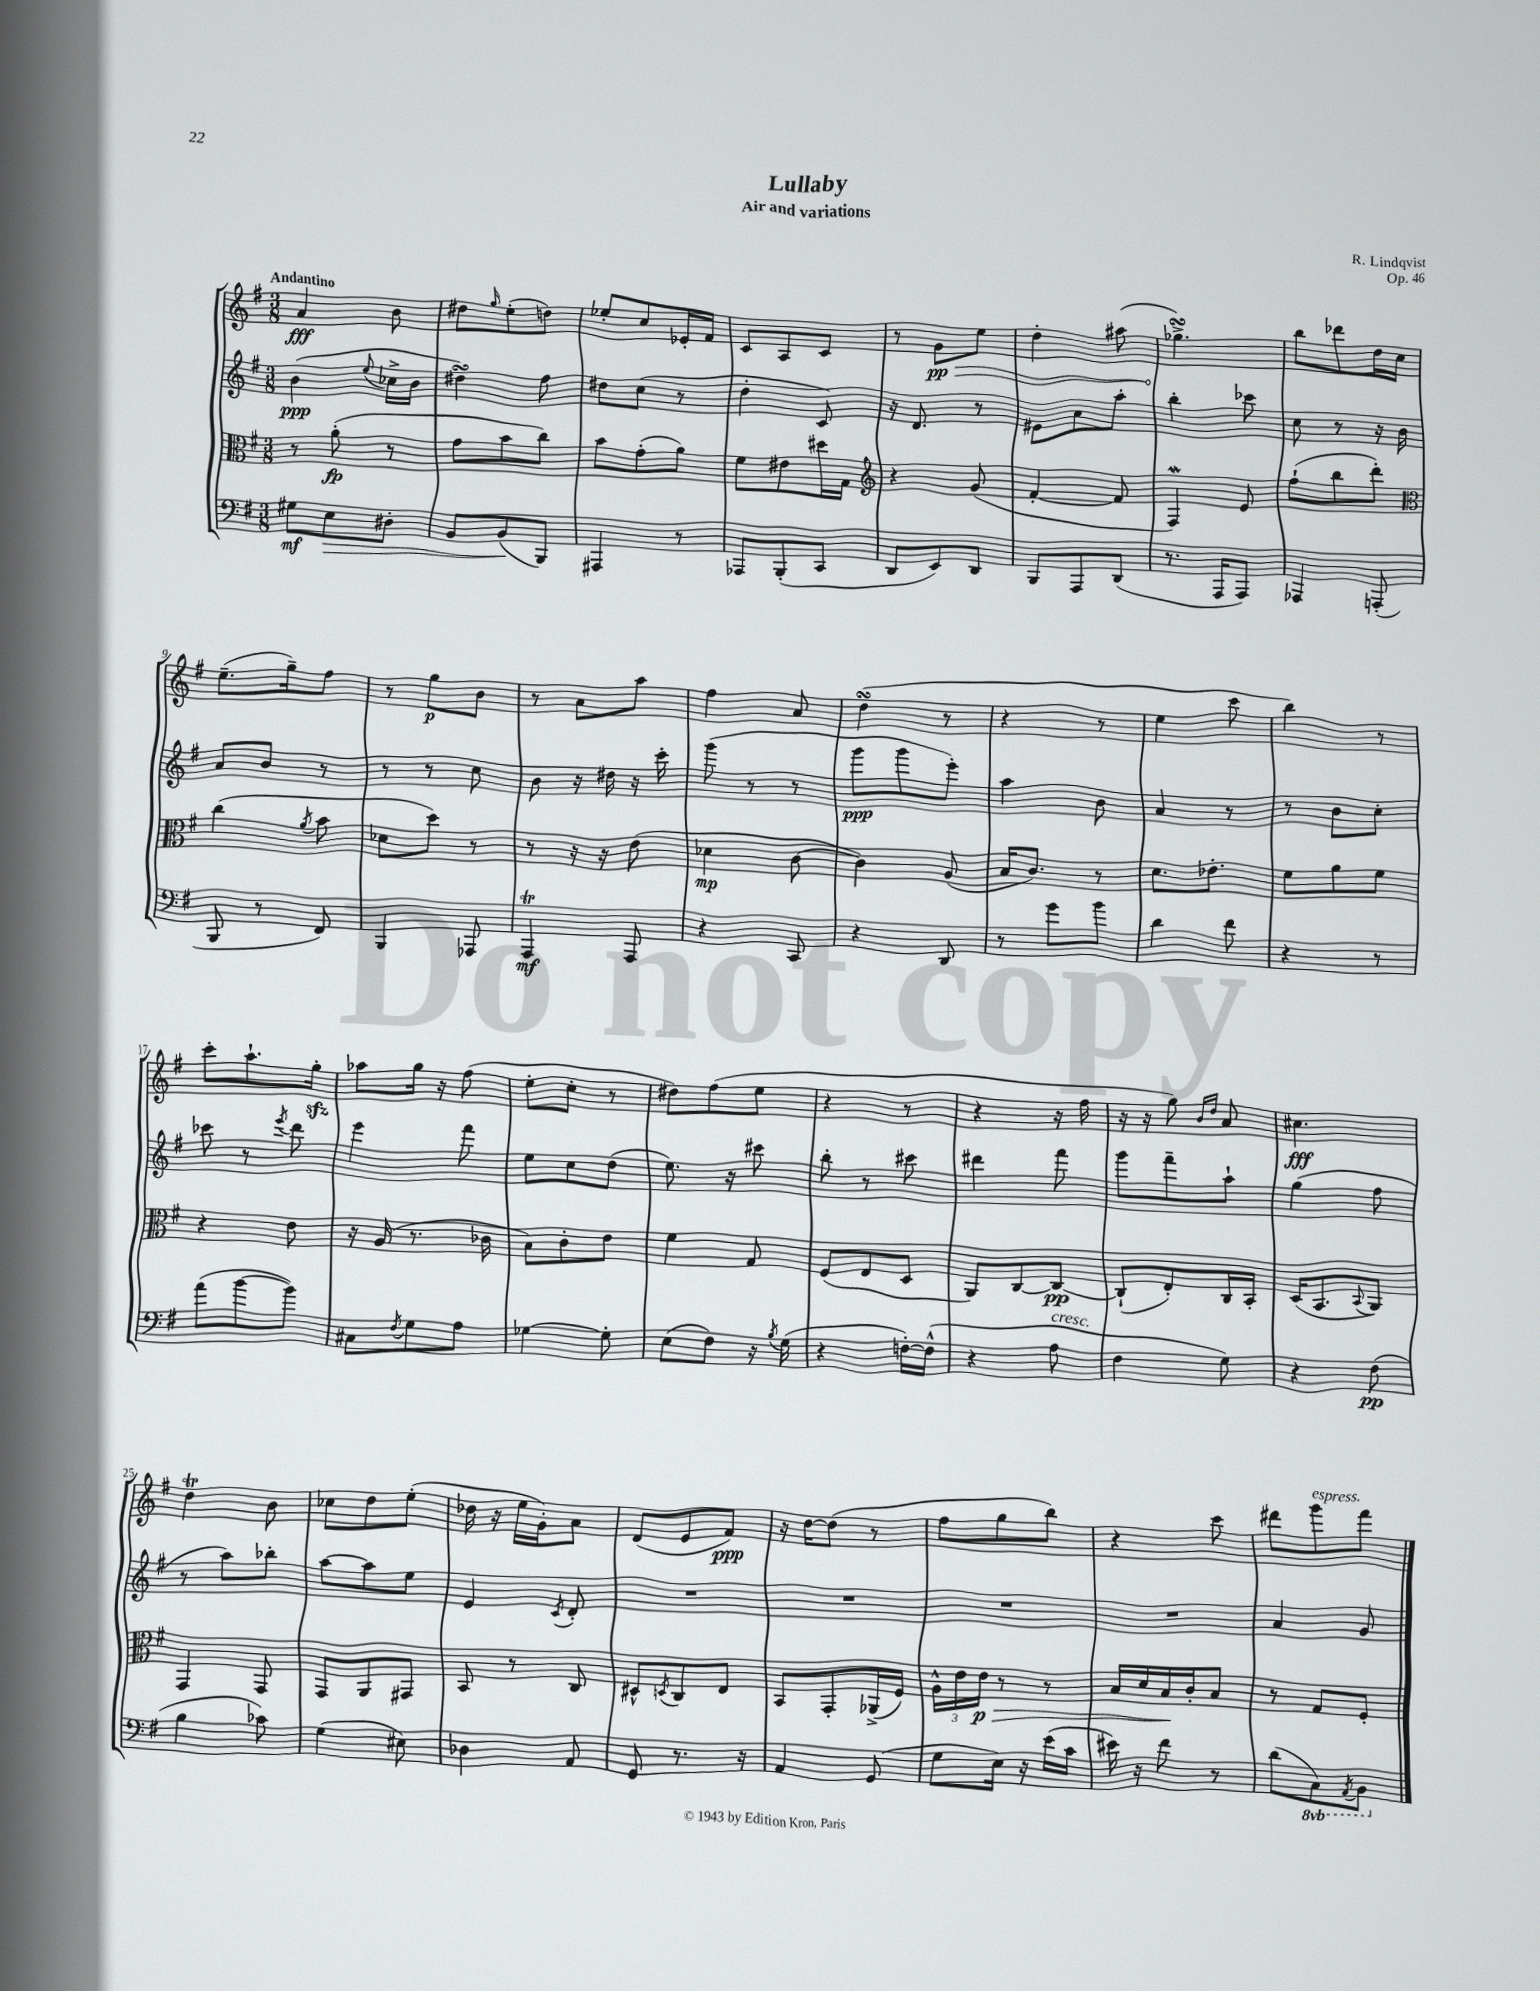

**kern	**kern	**kern	**kern
*staff4	*staff3	*staff2	*staff1
*clefF4	*clefC3	*clefG2	*clefG2
*k[f#]	*k[f#]	*k[f#]	*k[f#]
*M3/8	*M3/8	*M3/8	*M3/8
8G#	8r	(4b	4a
8E	(8a'	.	.
.	.	8qqee	.
8D#'	8r	16cc-^	8b
.	.	16b	.
=	=	=	=
8BB	8g	4dd#)	8dd#
.	.	.	16qqgg
(8BB	8b	.	(8ee'
8BBB)	8cc)	8ff#	8dd)
=	=	=	=
4AAA#	8b	8dd#	8ee-'
.	(8g'	(8cc	8cc
8r	8a)	8r	16e-'
.	.	.	16f#
=	=	=	=
8AAA-	8f#	4dd'	8c
(8BBB'	8e#	.	8A
8CC	16dd#	8c)	8c
.	16G	.	.
=	=	=	=
*	*clefG2	*	*
8DD	4r	16r	8r
.	.	8.d	.
8EE)	.	.	8g
8DD	(8g	8r	8ee
=	=	=	=
8BBB	[4f#'	8e#	4dd'
8AAA	.	8a	.
(8DD	8f#]	8aa'	(8aa#
=	=	=	=
8.r	4F#)	4bb'	4.gg-^)
16AAA	.	.	.
8AAA)	8e	8ccc-	.
=	=	=	=
4AAA-	(8ff#`	8cc	8bb
.	8bb	8r	8ddd-
(8AAA'	8ddd')	16r	16dd
.	.	16b	16cc
=	=	=	=
*	*clefC3	*	*
8BBB	(4cc	8a	(8.ee~
8r	.	8b	.
.	.	.	16gg~)
.	8qa	.	.
8FF#)	8b	8r	8ff#
=	=	=	=
4BBB	8d-	8r	8r
.	8dd)	8r	8gg
8AAA-	8r	8cc	8b
=	=	=	=
4AAA	8r	8b	8r
.	16r	16r	8a
.	16r	16dd#	.
8AAA	(8e	16r	8aa
.	.	16ccc'	.
=	=	=	=
4r	4d-	(8ggg	4ff#
.	.	8r	.
8CC	[8c	8r	8a
=	=	=	=
4r	4c])	8ggg	(4dd
.	.	8ggg	.
8DD	(8A	8eee')	8r
=	=	=	=
8r	16B	4aa	4r
.	8.c)	.	.
8g	.	.	.
8b	8r	8b	8r
=	=	=	=
4d	8.d	4a	4ee
.	8.e-'	.	.
8f#	.	8r	8ccc
=	=	=	=
4r	8f#	8r	4bb)
.	8a	8b	.
8r	8f#	8cc'	8r
=	=	=	=
(8a	4r	8ccc-	8ccc'
[8b	.	8r	8.aa`
.	.	8qeee	.
8b])	8e	8ddd	.
.	.	.	16gg'
=	=	=	=
8C#	16r	4eee	8aa-
.	(16A	.	.
8qF#	.	.	.
8G	8.r	.	16gg
.	.	.	16r
8A	.	8fff#	(8ff#
.	16c-	.	.
=	=	=	=
[4G-	8B)	8ee	8ee'
.	8c'	8cc	8cc'
8G-']	8e	(8dd	8r
=	=	=	=
(8E	4f#	8.ee)	8dd#)
8F#)	.	.	(8ff#
.	.	16r	.
16r	8G	8ccc#	8ee
8qB	.	.	.
(16G	.	.	.
=	=	=	=
4r	(8F#	8bb'	4r
.	8E	8r	.
[16F')	8D	8ccc#	8r
(16F^^]	.	.	.
=	=	=	=
4r	8AA)	4ddd#	4r
.	[8C	.	.
8A	8C_	8fff#	16r
.	.	.	16ff#
=	=	=	=
4F#	(8C`]	8ggg	16r
.	.	.	16r
.	8E')	8fff#~	8gg)
.	.	.	16qqb
.	.	.	16qqdd
8G)	16C	8aa`	8a
.	16BB'	.	.
=	=	=	=
4r	(16D	(4gg	4.cc#
.	8.BB	.	.
.	8qqBB	.	.
(8F#	8AA)	8ff#	.
=	=	=	=
4B	4GG	8r	4dd
.	.	8aa)	.
8c-)	8GG	8bb-'	8b
=	=	=	=
(4G	8GG	[8aa	8cc-
.	8AA	8aa]	8dd
8E#)	8GG#	8ee	(8ee'
=	=	=	=
4D-	8BB	4e	16dd-
.	.	.	16r
.	8r	.	16ee
.	.	.	16g')
.	.	8qc	.
8AA	8C	8d'	8a
=	=	=	=
8GG	8D#^^	4.r	(8d
.	8qD	.	.
8.r	8C	.	8e
.	8E	.	8f#)
16r	.	.	.
=	=	=	=
4AA	8BB	4.r	16r
.	.	.	[16dd
.	8GG'	.	(8dd]
(8GG	(16AA-^	.	8r
.	16F#)	.	.
=	=	=	=
8G	24A^^	4.r	8ff#
.	24e	.	.
.	24e	.	.
16E)	8r	.	8gg
16r	.	.	.
(16e	8r	.	8bb)
16c	.	.	.
=	=	=	=
16e#)	16B	4.r	4r
16r	16d	.	.
8f#	16B	.	.
.	16c'	.	.
8r	8B	.	8ccc
=	=	=	=
(8d	8r	4a	8ddd#
8CC)	8G	.	8ggg
8qAAA	.	.	.
8BBB	8F#'	8g	8fff#
==	==	==	==
*-	*-	*-	*-
